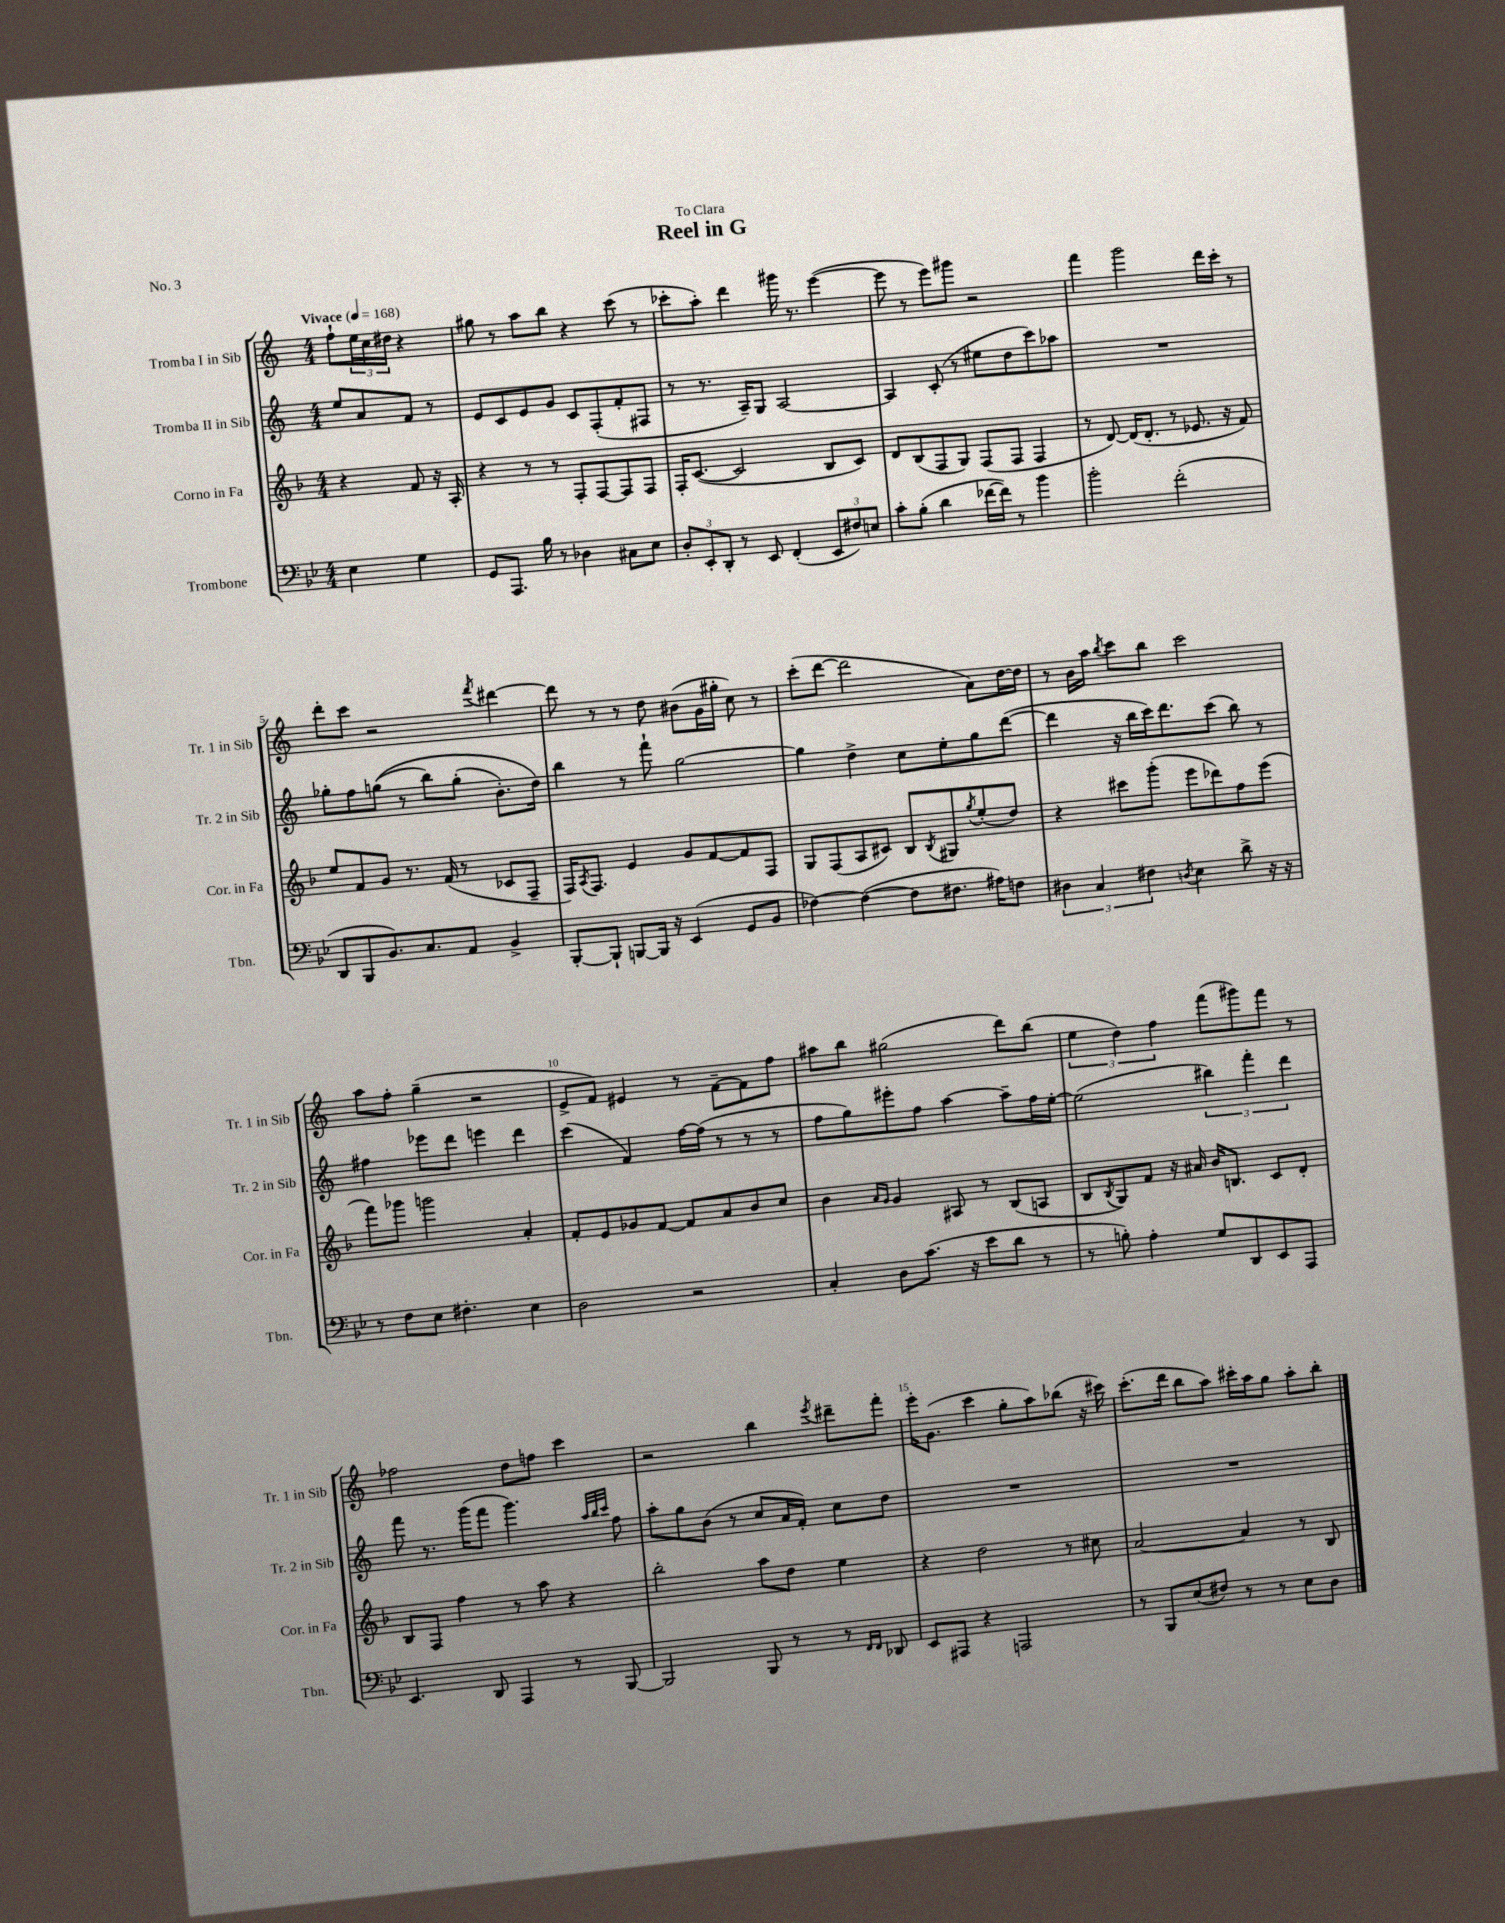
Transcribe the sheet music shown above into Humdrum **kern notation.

**kern	**kern	**kern	**kern
*staff4	*staff3	*staff2	*staff1
*clefF4	*clefG2	*clefG2	*clefG2
*k[b-e-]	*k[b-]	*k[]	*k[]
*M4/4	*M4/4	*M4/4	*M4/4
*MM168	*MM168	*MM168	*MM168
4E-	4r	8ee	8ff`
.	.	8a	24ee
.	.	.	24cc
.	.	.	24dd#
4G	8f	8f	4r
.	16r	8r	.
.	16A'	.	.
=	=	=	=
8GG	4r	8e	8gg#
8.AAA	.	8c	8r
.	8r	8e	8aa
16B-	.	.	.
8r	8r	8g	8bb
4D-	8F'	8c	4r
.	[8F	(8F'	.
8C#	8F]	8f'	(8ccc
8E-	8F	8F#	8r
=	=	=	=
12D'	16F'	8r	8ccc-'
.	([8.c	.	.
12EE-'	.	.	.
.	.	8.r	8aa')
12DD'	.	.	.
8r	2c]	.	4ddd
.	.	16A~)	.
8EE-	.	8G	.
(4FF'	.	[2A	16ggg#
.	.	.	8.r
12EE-	8B-	.	([4eee
12F#)	.	.	.
.	8c)	.	.
12E	.	.	.
=	=	=	=
8c'	8d	4A]	8eee]
(8B-'	(8B-	.	8r
4d	8F	(8c'	8eee)
.	8G)	8r	8ggg#
[16f-	(8F	8ee#	2r
16f-])	.	.	.
8r	8F	8dd	.
4b-	4F	8ccc)	.
.	.	8aa-	.
=	=	=	=
2b-'	8r	1r	4fff
.	[8d)	.	.
.	(16d]	.	2ggg
.	8.d'	.	.
(2f'	8r	.	.
.	8.e-	.	.
.	.	.	16ddd
.	16r	.	16ccc'
.	8f)	.	8r
=	=	=	=
8DD	8ee	8gg-'	8ddd'
8BBB-	8f	8ff	8ccc
8.BB-)	8g	&((8gg	2r
.	8.r	8r	.
8.C	.	.	.
.	.	8bb)	.
.	(16f	.	.
8AA	8r	(8gg'	.
.	.	.	8qfff
4BB-^	8c-	8.b')	[4ddd#
.	8F~	.	.
.	.	16dd&)	.
=	=	=	=
[8BBB-'	16F)	4bb	8ddd#]
.	8qA	.	.
.	8.F	.	.
8BBB-`]	.	.	8r
[8BBB	4e	8r	8r
16BBB]	.	8fff`	8dd
16r	.	.	.
(4EE-	8g	[2gg	(8b#
.	[8f	.	16g
.	.	.	16gg#'
8GG	8f]	.	8cc)
8BB-	8F	.	8r
=	=	=	=
[4F-)	8G	4gg]	(8ccc'
.	(8F	.	[8ddd
(4F-_	8A	4dd^	2ddd]
.	8c#)	.	.
8F-]	8B-	8cc	.
.	8qB-	.	.
8.F#	8G#	8ee'	.
.	8qgg	.	.
.	(8ee'	8gg	8a)
16A#)	.	.	.
8F	8dd)	([8ddd	[16dd
.	.	.	16dd]
=	=	=	=
6D#	4r	4ddd]	8r
.	.	.	16b
6C	.	.	.
.	.	.	16aa
.	.	.	8qbb
.	8ccc#	16r	8ccc
.	.	16bb	.
6F#	.	.	.
.	(8ggg'	16ccc)	8bb
.	.	8.ddd	.
8qD	.	.	.
4E-	8eee	.	2ccc
.	8ddd-)	(8ccc	.
8d^	8ff	8bb)	.
16r	(8eee	8r	.
16r	.	.	.
=	=	=	=
8r	8fff)	4ff#	8aa
8F	8ggg-	.	8ff'
8E-	2ggg	8eee-	(4gg~
4.F#'	.	8ddd	.
.	.	4eee	2r
4E-	4a'	4ddd	.
=	=	=	=
2D	8f'	(4ccc	8e^
.	8e	.	8f)
.	8g-	4f)	4e#
.	[8f	.	.
2r	8f]	[16ff	8r
.	.	(16ff]	.
.	8a	8r	[8f~
.	8b-	8r	8f]
.	8cc	8r	8ff
=	=	=	=
4C'	4b-	8ff	8aa#
.	.	8gg)	8bb
.	16qqa	.	.
.	16qqg	.	.
8D	4g	8eee#'	(2gg#
(8.c	.	8ff	.
.	8A#	[4aa	.
16r	.	.	.
8e-	8r	.	.
8d	(8B-	8aa~]	8ddd)
8r	8A	16ff	(8bb
.	.	[16ee'	.
=	=	=	=
8r	8B-	(2ee]	6ee
.	8qB-	.	.
8B')	8G)	.	.
.	.	.	6dd)
4A'	8f	.	.
.	.	.	6ff
.	16r	.	.
.	16a#	.	.
8G	16b-	6bb#)	(8fff
.	8.B	.	.
8DD	.	.	8ggg#)
.	.	6fff'	.
8EE-	8c	.	8fff
.	.	6ddd	.
8AAA	8d'	.	8r
=	=	=	=
4.EE-	8B-	8fff	2ff-
.	8F	8.r	.
.	4ff	.	.
.	.	(16ggg	.
8DD	.	8fff	.
4AAA	8r	4.ggg)	8dd
.	8aa	.	8ff
8r	4r	.	4ccc
.	.	32qqaa	.
.	.	32qqbb	.
.	.	32qqccc	.
[8BBB-	.	8ff	.
=	=	=	=
2BBB-]	2bb-'	8aa'	2r
.	.	8gg	.
.	.	(8b	.
.	.	8r	.
8BBB-	8aa	8cc	4bb
8r	8dd	16a	.
.	.	16f')	.
.	.	.	8qeee
8r	4ee	8cc	8ddd#~
16qqFF	.	.	.
16qqFF	.	.	.
8DD-	.	8dd	8fff'
=	=	=	=
8EE-	4r	1r	16eee'
.	.	.	(8.g
8AAA#	.	.	.
4r	2dd	.	4ccc
2AAA	.	.	8gg'
.	.	.	8aa)
.	8r	.	(8bb-
.	8cc#	.	16r
.	.	.	16ccc#)
=	=	=	=
8r	[2a	1r	(8.ccc'
8BBB-	.	.	.
.	.	.	16ddd
(8E-	.	.	8bb
8F#)	.	.	8aa)
8r	4a]	.	16ccc#'
.	.	.	16aa
8r	.	.	8gg
8E-	8r	.	8aa'
8D	8B-	.	8bb'
==	==	==	==
*-	*-	*-	*-
